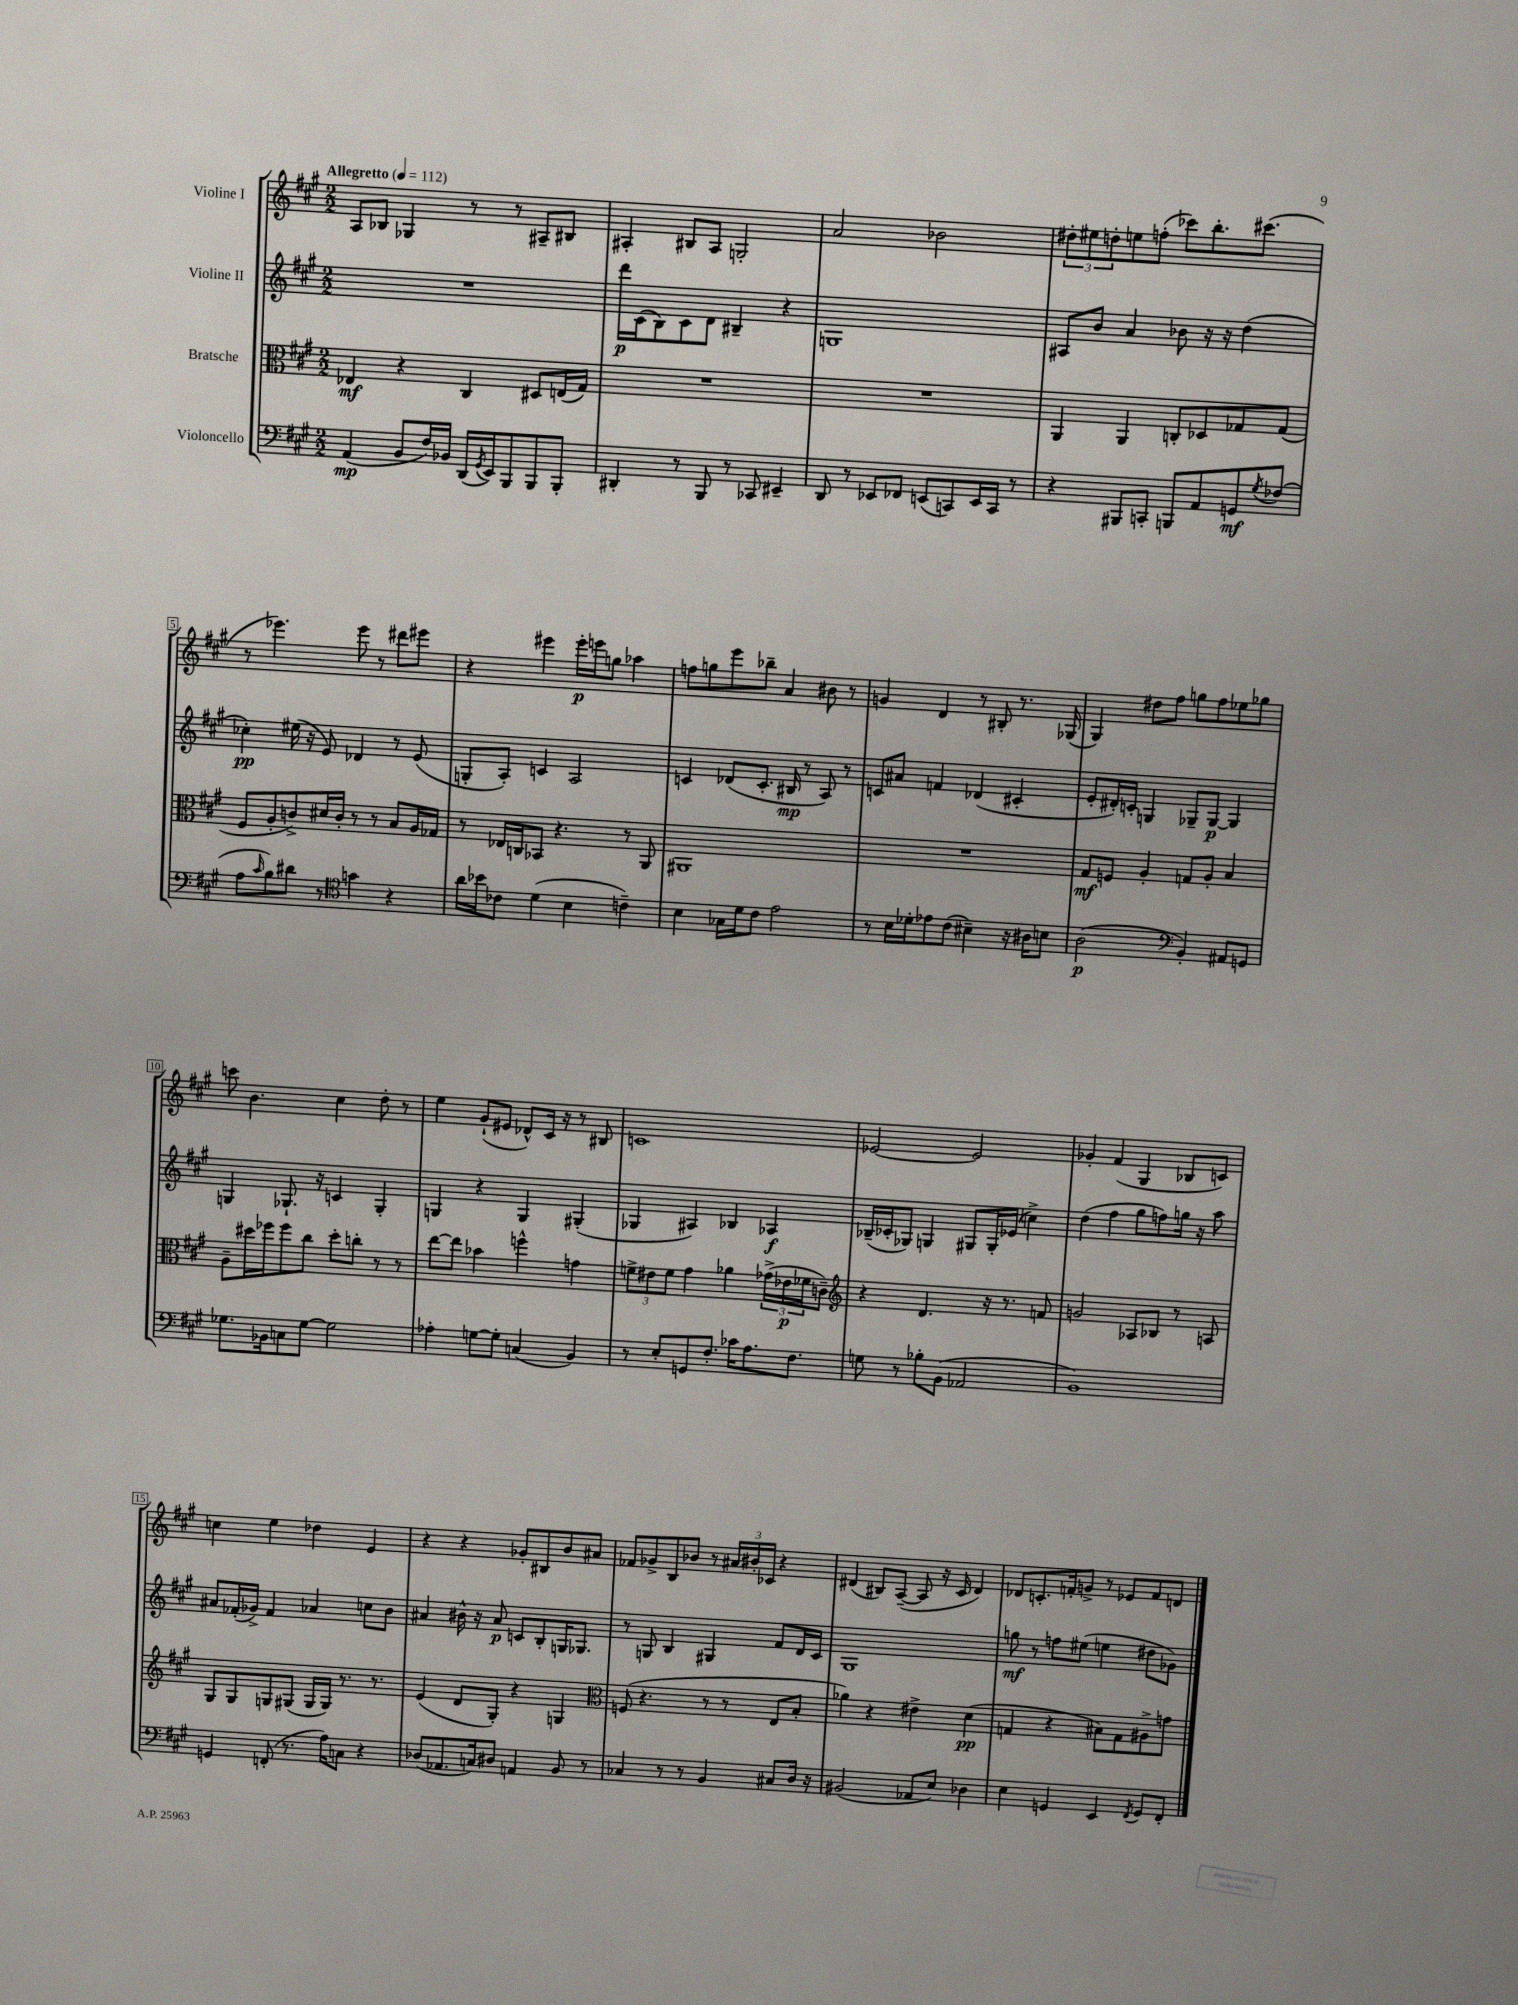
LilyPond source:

<<
\new StaffGroup <<
\new Staff = "s0" \with { instrumentName = "Violine I" } {
    \clef treble \key a \major \numericTimeSignature \time 2/2 \tempo "Allegretto" 4 = 112
    a8 bes8 ges4 r8 r8 ais8-- bis8 |
    ais4-. bis8 ais8 g2-. |
    a'2 bes'2 |
    \tuplet 3/2 { dis''8-. eis''8 d''8-. } e''8 f''8-.( ces'''8) b''8.-. cis'''8.( |
    r8 ees'''4.) ees'''8 r8 dis'''8 eis'''8 |
    r4 eis'''4 eis'''16-.\p e'''16 g''8 aes''4 |
    f''8 g''8 e'''8 bes''8-- a'4 bis'8 r8 |
    g'4 d'4 r8 bis8-. r8. ges16( |
    gis4) dis''8 fis''8 g''8 fis''8 ees''8 ges''8 |
    c'''8 b'4. cis''4 d''8-. r8 |
    e''4 gis'8-!( eis'8 des'8-^) cis'16 r16 r8 bis8 |
    c'1 |
    ees'2~ ees'2 |
    ges'4-. fis'4( gis4 bes8 c'8) |
    c''4 e''4 des''4 e'4 |
    r4 r4 ges'8-. bis8 b'8 ais'8 |
    fes'8 ges'8-> b8 bes'8 r8 \tuplet 3/2 { ais'16 bis'16-. ces'16 } r4 |
    dis'4( bis8) a8~--( a8 r16 cis'16 dis'4) |
    des'8 c'8.-. f'16-. g'8-> r8 ees'8 f'8 d'8 \bar "|." |
}
\new Staff = "s1" \with { instrumentName = "Violine II" } {
    \clef treble \key a \major \numericTimeSignature \time 2/2
    R1 |
    d'''16\p cis'16( b8) cis'8 d'8 bis4-- r4 |
    g1 |
    ais8 b'8 a'4 bes'8 r16 r16 d''4( |
    ces''4-.\pp) eis''16( r16 e'8) des'4 r8 e'8( |
    g8-. a8-.) c'4 a2 |
    c'4 des'8( c'8.-. bis16\mp r8 a8) r8 |
    c'8 ais'8 f'4 des'4( cis'4-. |
    e'8-. dis'16-.) c'16-. g4 ges8-- ges8~\p ges4 |
    g4 ges8.-! r16 c'4 ges4-. |
    g4 r4 g4 gis4-.( |
    ges4 ais4) bes4 aes4\f |
    bes16--( ces'16-. ges8) g4 gis8 gis16-. ees'16( c''4->) |
    d''4( fis''4 gis''8 f''8) g''16 r16 a''8 |
    ais'8 fes'16-.( ges'16->) fes'4 aes'4 c''8 b'8 |
    ais'4 bis'16-^ r16 ais'8\p c'8 b8-. g16 ges8. |
    r8 g8 b4 gis4 fis'8 d'16 cis'16 |
    gis1 |
    g''8\mf r8 f''8 eis''8( e''4 dis''8 ges'8) \bar "|." |
}
\new Staff = "s2" \with { instrumentName = "Bratsche" } {
    \clef alto \key a \major \numericTimeSignature \time 2/2
    ees4\mf r4 cis4 dis8 e16( gis16) |
    R1 |
    R1 |
    a,4 a,4 c8-. des8 ges8 ges8( |
    fis8 a8-. c'8->) dis'16 c'16-. r8 r8 b8 a16 ges16 |
    r8 ees16 c16 bes,8 r4. r8 a,8 |
    ais,1 |
    R1 |
    gis8\mf f8 a4-. g8 a8-. b4 |
    a8-- dis''16 fes''16 fes''8 cis''8 dis''8-. c''8-. r8 r8 |
    e''8~ e''8 bes'4 f''4-^ g'4 |
    \tuplet 3/2 { f'8-> eis'8 f'8 } gis'4 aes'4 \tuplet 3/2 { ges'16->( ees'16\p fes'16 } c'8--) |
    \clef treble r4 d'4. r16 r8. f'8 |
    g'2 aes8 bes8 r8 a8 |
    gis8 gis8 g8 gis8( gis16 gis16) r8. r8. |
    e'4( d'8 gis8-.) r4 g4 |
    \clef alto f8( r4. r8 r8 e8 b8-. |
    aes'4) r4 eis'4-> d'4\pp( |
    g4 r4 bis8) g8 ais8-> g'8 \bar "|." |
}
\new Staff = "s3" \with { instrumentName = "Violoncello" } {
    \clef bass \key a \major \numericTimeSignature \time 2/2
    a,4\mp( b,8 fis16) bes,16 d,16( \acciaccatura { gis,8 } e,16) b,,8 b,,8 b,,8-. |
    dis,4-. r8 b,,8 r8 ces,8 eis,4-- |
    d,8 r8 ees,8 fes,8 e,8( c,8) e,16 c,16 r8 |
    r4 bis,,8 c,8-. b,,8 a,8 g,8\mf \acciaccatura { gis8 } fes8( |
    a8 \grace { cis'16 } b8) dis'8 r8 \clef tenor g'4 r4 |
    a'16 bes'16 ces'8 d'4( b4 c'4--) |
    b4 ges16 d'16 cis'8 e'2 |
    r8 b16 des'16-. ees'8 cis'8( bis4--) r16 ais16 b8 |
    a2\p( \clef bass b,4-.) ais,8 g,8 |
    ges8. bes,16 c8 ges8~ ges2 |
    aes4-. g8~ g8-. c4( b,4) |
    r8 e8-. g,8 fis8.-. ces'16 a8. fis8. |
    g8 r8 bes8-. b,8( aes,2 |
    b,1) |
    g,4 f,8-.( r8. a16) c8 r4 |
    des8( aes,8. c16) dis8 a,4 b,8 r8 |
    ces4 r8 r8 b,4 cis8 d16 r16 |
    bis,2( aes,8 e8) des4 |
    e4 g,4 e,4 \acciaccatura { fis,8 } g,8 fis,8-. \bar "|." |
}
>>
>>
\layout { \context { \Score \override BarNumber.stencil = #(make-stencil-boxer 0.1 0.3 ly:text-interface::print) } }
